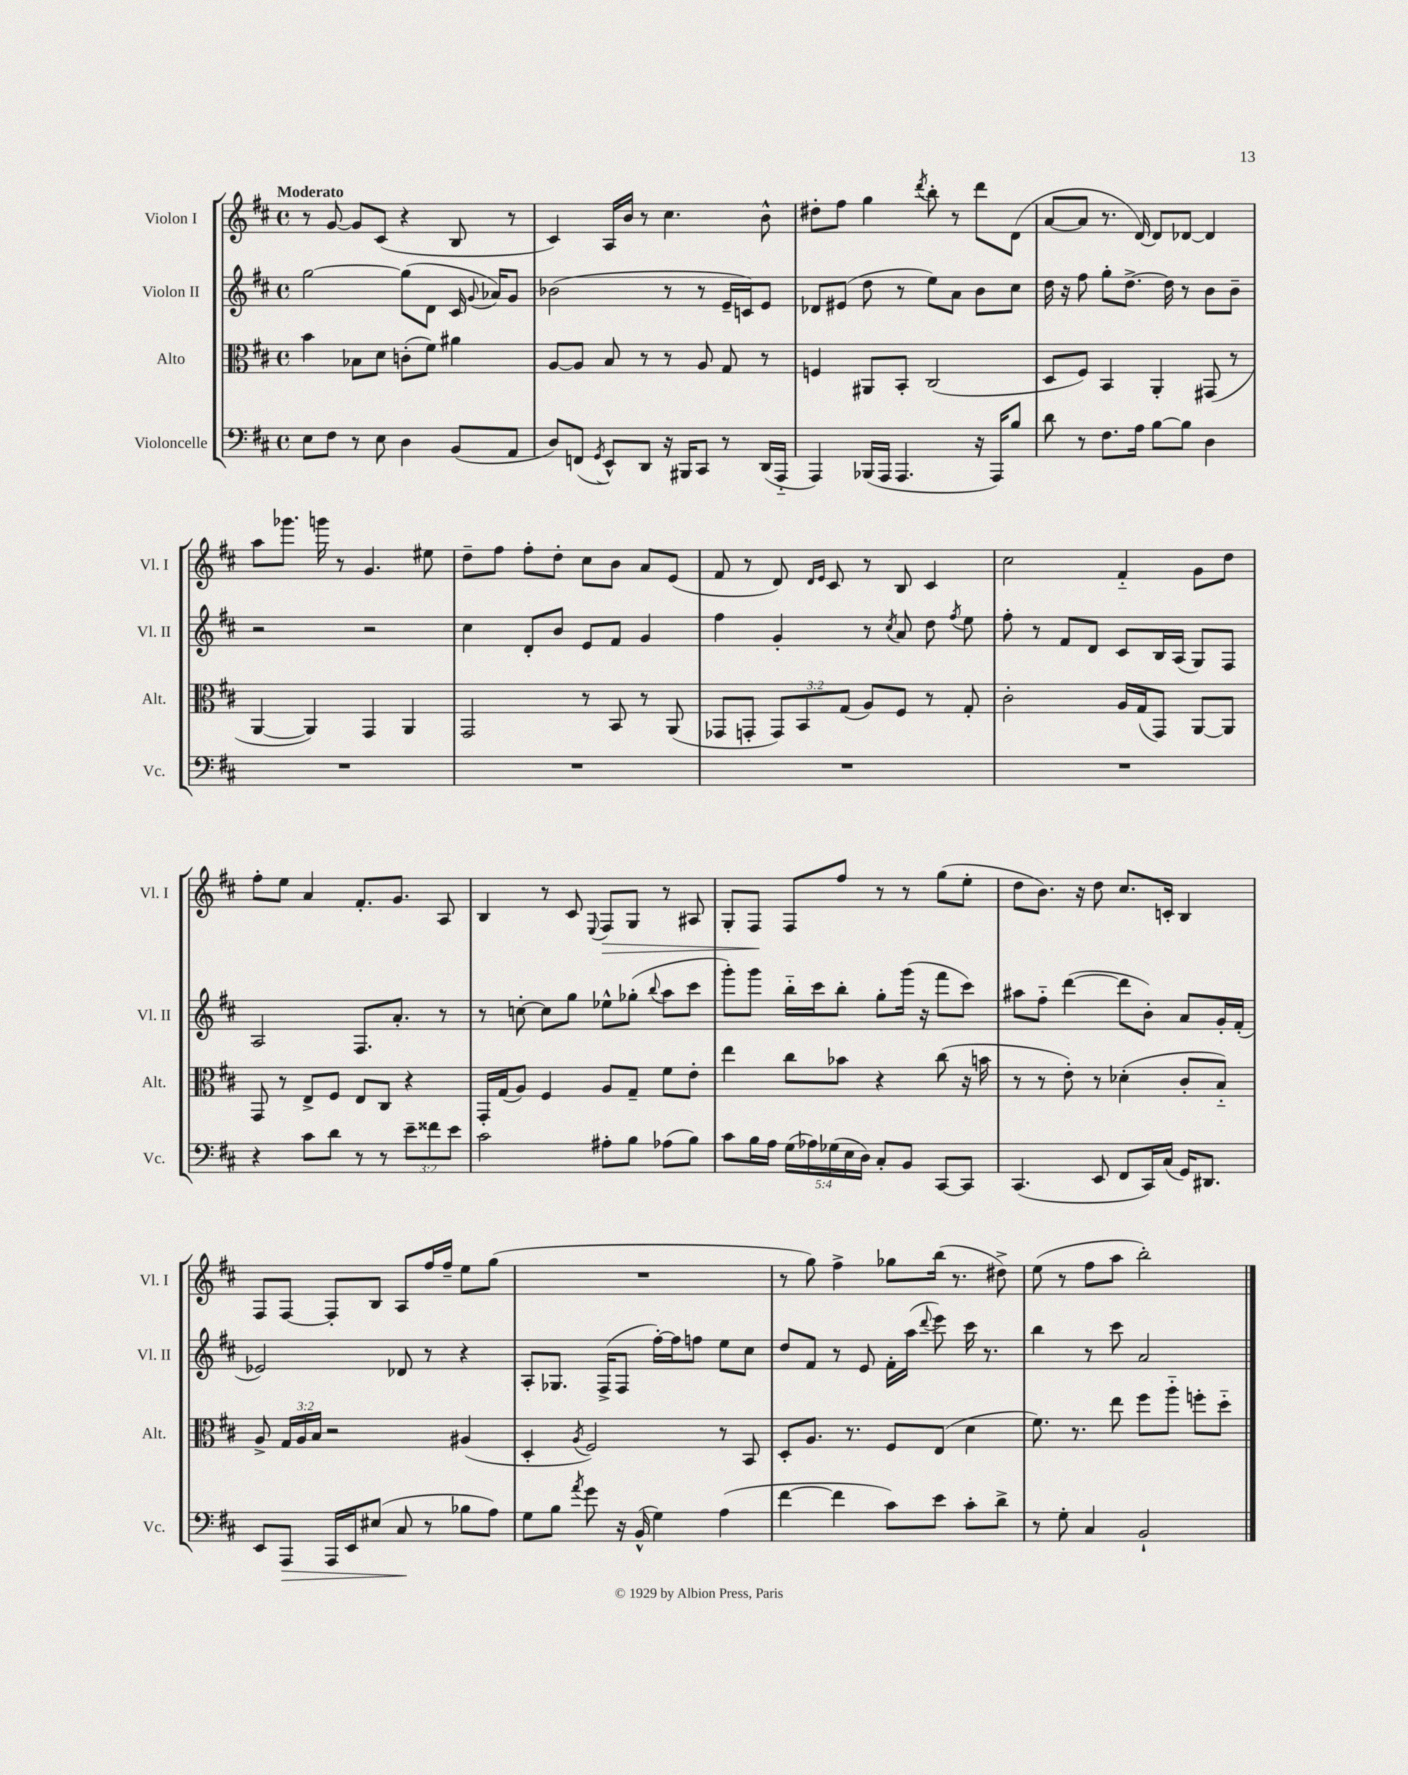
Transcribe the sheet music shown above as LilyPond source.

<<
\new StaffGroup <<
\new Staff = "s0" \with { instrumentName = "Violon I" shortInstrumentName = "Vl. I" } {
    \clef treble \key d \major \defaultTimeSignature \time 4/4 \tempo "Moderato"
    \autoBeamOff r8 g'8~ g'8[ cis'8]( r4 b8 r8 |
    cis'4) a16[ b'16] r8 cis''4. b'8-^ |
    dis''8[-. fis''8] g''4 \acciaccatura { d'''8 } b''8-. r8 d'''8[ d'8]( |
    a'8[~ a'8] r8. d'16~) d'8[ des'8]~ des'4 |
    a''8[ ges'''8.] g'''16 r8 g'4. eis''8 |
    d''8[-- fis''8] fis''8[-. d''8]-. cis''8[ b'8] a'8[ e'8]( |
    fis'8 r8 d'8) \grace { d'16[ e'16] } cis'8 r8 b8 cis'4 |
    cis''2 fis'4-_ g'8[ d''8] |
    fis''8[-. e''8] a'4 fis'8.[-. g'8.] a8 |
    b4 r8 cis'8 \appoggiatura { e8 } fis8[\> g8] r8 ais8 |
    g8[-. fis8]\! fis8[ fis''8] r8 r8 g''8[( e''8]-. |
    d''8[ b'8.]) r16 d''8 cis''8.[ c'16]-. b4 |
    fis8[ fis8]~ fis8[-. b8] a8[ fis''16 fis''16]-- e''8[ g''8]( |
    R1 |
    r8 g''8) fis''4-> ges''8[ b''16]( r8. dis''8->) |
    e''8( r8 fis''8[ a''8] b''2-.) \bar "|." |
}
\new Staff = "s1" \with { instrumentName = "Violon II" shortInstrumentName = "Vl. II" } {
    \clef treble \key d \major \defaultTimeSignature \time 4/4
    \autoBeamOff g''2~ g''8[( d'8] cis'16 \appoggiatura { g'8 } aes'16[) g'8] |
    bes'2( r8 r8 e'16[-- c'16) e'8] |
    des'8[ eis'8]( d''8 r8 e''8[) a'8] b'8[ cis''8] |
    d''16 r16 fis''8 g''8[-. d''8.]~-> d''16 r8 b'8[ b'8]-- |
    r2 r2 |
    cis''4 d'8[-. b'8] e'8[ fis'8] g'4 |
    fis''4 g'4-. r8 \acciaccatura { cis''8 } a'8 d''8 \acciaccatura { fis''8 } e''8 |
    fis''8-. r8 fis'8[ d'8] cis'8[ b16 a16]( g8[) fis8] |
    a2 fis8.[ a'8.]-. r8 |
    r8 c''8~-. c''8[ g''8] ees''8[-^ ges''8]-.( \appoggiatura { b''8 } a''8[ cis'''8] |
    g'''8[-.) g'''8] b''16[-_ cis'''16 b''8]-. g''8[-. g'''16]( r16 fis'''8[ cis'''8]) |
    ais''8[ fis''8]-_ d'''4~( d'''8[ b'8]-.) a'8[ g'16-. fis'16]-.( |
    ees'2) des'8 r8 r4 |
    a8[-. ges8.] fis16[->( fis8] fis''16[~-.) fis''16 f''8] e''8[ cis''8] |
    d''8[ fis'8] r8 e'8 fis'16[-. a''16]( \appoggiatura { d'''8 } e'''8) cis'''16 r8. |
    b''4 r8 cis'''8 a'2 \bar "|." |
}
\new Staff = "s2" \with { instrumentName = "Alto" shortInstrumentName = "Alt." } {
    \clef alto \key d \major \defaultTimeSignature \time 4/4 \override Staff.TupletNumber.text = #tuplet-number::calc-fraction-text
    \autoBeamOff b'4 bes8[ d'8] c'8[-.( fis'8]) ais'4 |
    a8[~ a8] b8 r8 r8 a8 g8 r8 |
    f4 ais,8[ b,8]-. cis2( |
    d8[ fis8]) b,4 a,4-. gis,8( r8 |
    a,4~ a,4) g,4 a,4 |
    g,2 r8 b,8 r8 a,8( |
    ges,8[ g,8]-. \tuplet 3/2 { g,8[) b,8 g8]( } a8[) fis8] r8 g8-. |
    cis'2-. a16[ g16( g,8]) a,8[~ a,8] |
    g,8 r8 e8[-> fis8] e8[ cis8] r4 |
    g,16[-. g16( a8]) fis4 a8[ g8]-- fis'8[ e'8]-. |
    e''4 cis''8[ bes'8] r4 cis''8( r16 b'16 |
    r8 r8 e'8-.) r8 des'4-.( cis'8[-. b8]-_) |
    a8-> \tuplet 3/2 { g16[ a16 b16] } r2 ais4( |
    d4-. \acciaccatura { a8 } fis2) r8 b,8 |
    d8[-. a8.] r8. fis8[ e8]( d'4 |
    fis'8.) r8. e''8 fis''8[ a''8]-_ f''8[-. d''8]-_ \bar "|." |
}
\new Staff = "s3" \with { instrumentName = "Violoncelle" shortInstrumentName = "Vc." } {
    \clef bass \key d \major \defaultTimeSignature \time 4/4 \override Staff.TupletNumber.text = #tuplet-number::calc-fraction-text
    \autoBeamOff e8[ fis8] r8 e8 d4 b,8[( a,8] |
    d8[) f,8]( \acciaccatura { g,8 } e,8[-^) d,8] r16 bis,,16[ cis,8] r8 d,16[( a,,16]-_ |
    a,,4) bes,,16[( a,,16] a,,4. r16 a,,16[) b8] |
    d'8 r8 fis8.[ a16] b8[~ b8] d4 |
    R1 |
    R1 |
    R1 |
    R1 |
    r4 cis'8[ d'8] r8 r8 \tuplet 3/2 { e'8[-- fisis'8 e'8] } |
    cis'2 ais8[-. b8] aes8[( b8]) |
    cis'8[ b16 a16] \tuplet 5/4 { g16[( aes16) ges16( e16 d16]) } cis8[-. b,8] cis,8[~ cis,8] |
    cis,4.( e,8 fis,8[ cis,16) cis16]( g,16[) dis,8.] |
    e,8[ a,,8]\> a,,16[ e,16 eis8]( cis8\! r8 bes8[ a8]) |
    g8[ b8] \acciaccatura { a'8 } g'8 r16 b,16-^( g4) a4( |
    fis'4~ fis'4 cis'8[) e'8] cis'8[-. d'8]-> |
    r8 g8-. cis4 b,2-! \bar "|." |
}
>>
>>
\layout { \context { \Score \remove "Bar_number_engraver" } }
